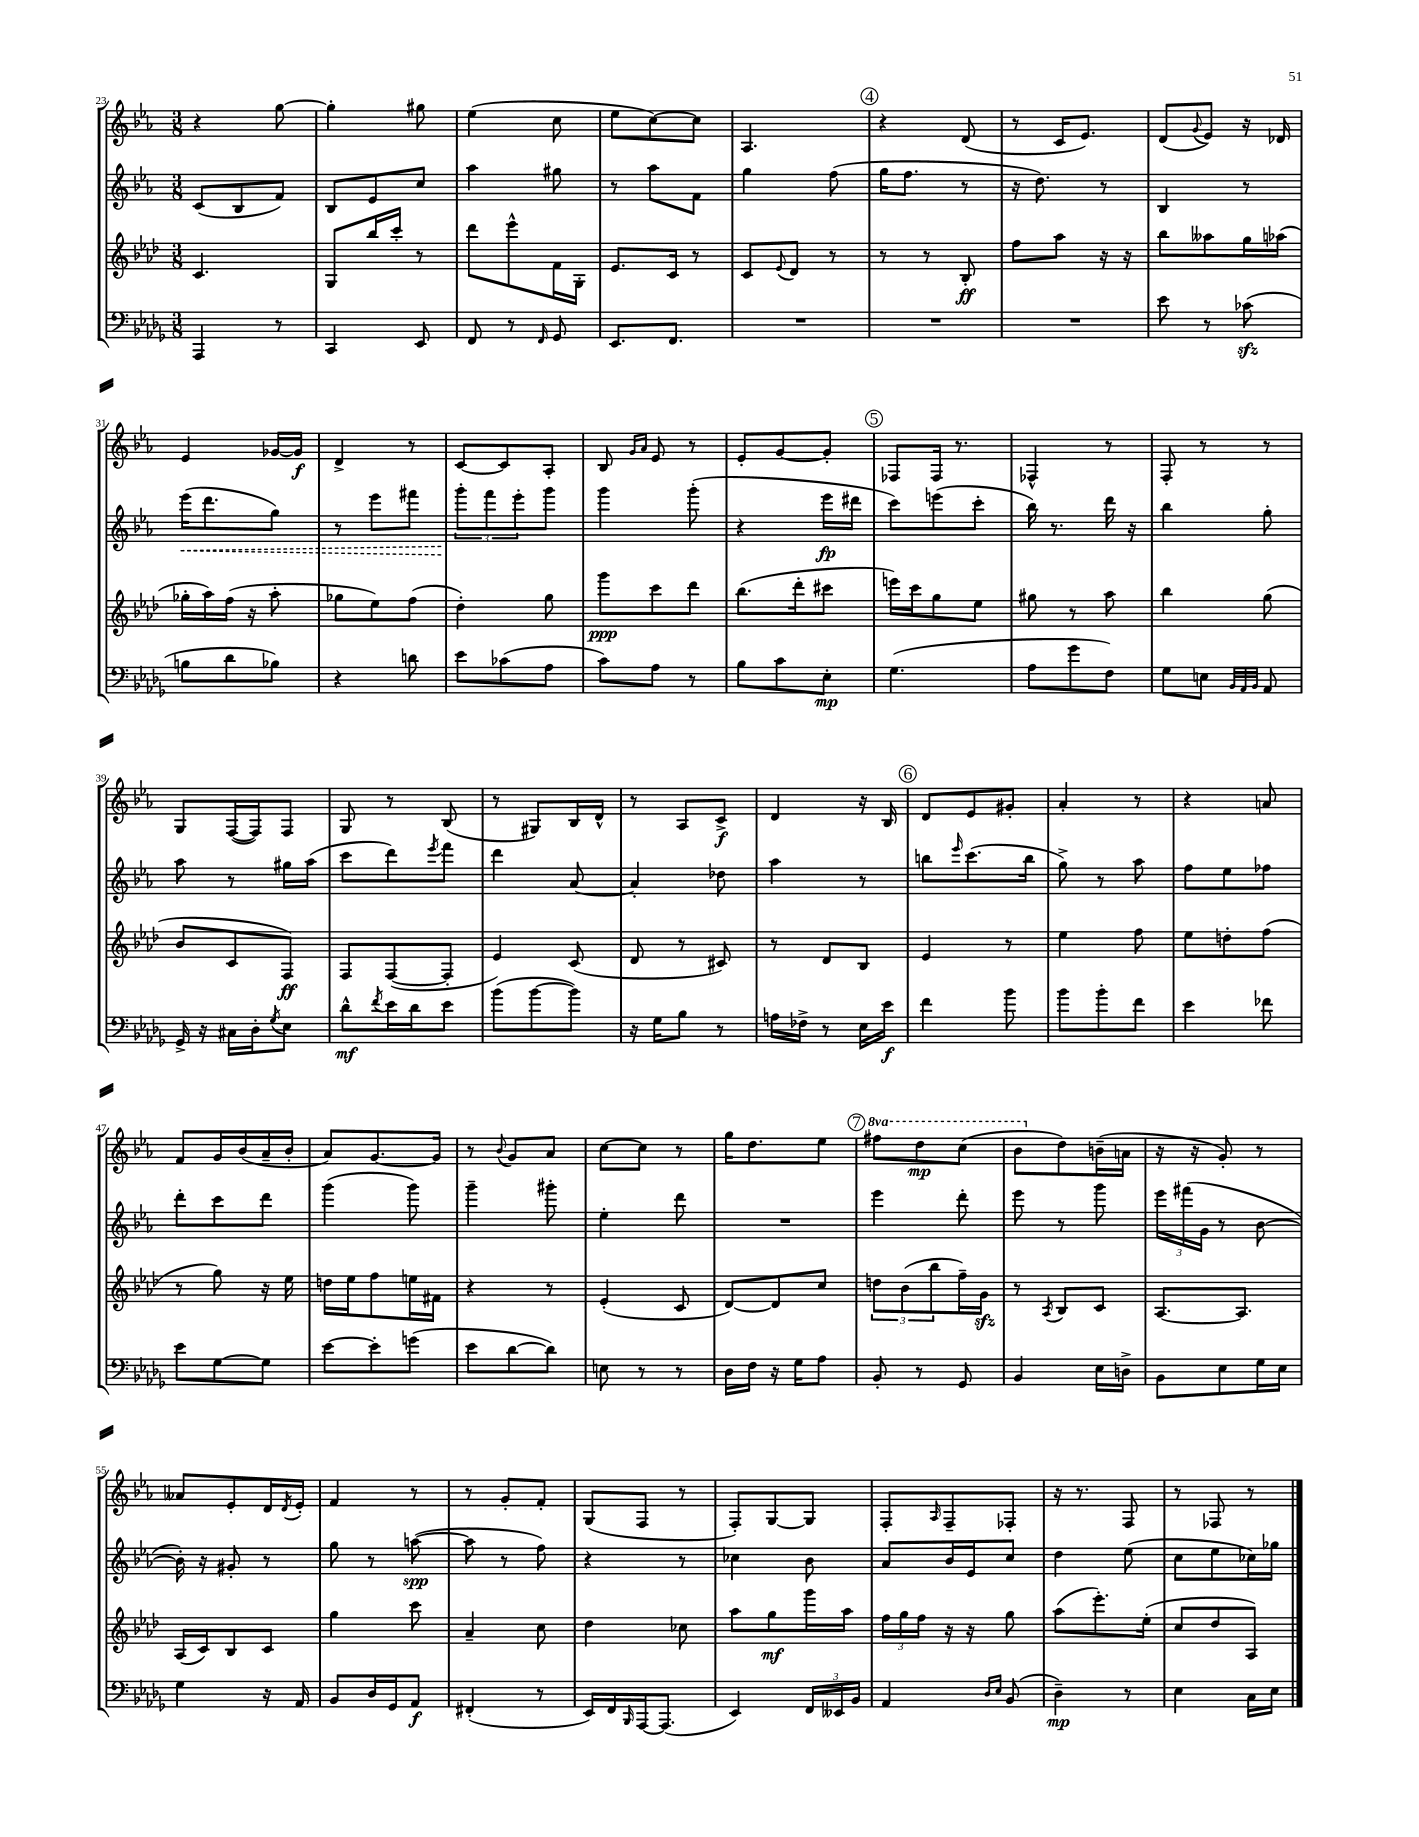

**kern	**dynam	**kern	**dynam	**kern	**dynam	**kern	**dynam
*part4	*part4	*part3	*part3	*part2	*part2	*part1	*part1
*staff4	*staff4	*staff3	*staff3	*staff2	*staff2	*staff1	*staff1
*clefF4	*	*clefG2	*	*clefG2	*	*clefG2	*
*k[b-e-a-d-g-]	*	*k[b-e-a-d-]	*	*k[b-e-a-]	*	*k[b-e-a-]	*
*M3/8	*	*M3/8	*	*M3/8	*	*M3/8	*
=23	=23	=23	=23	=23	=23	=23	=23
4AAA-/	.	4.c/	.	(8c/L	.	4r	.
.	.	.	.	8B-/	.	.	.
8r	.	.	.	8f/J)	.	[8gg\	.
=24	=24	=24	=24	=24	=24	=24	=24
4CC/	.	8G/L	.	8B-/L	.	4gg'\]	.
.	.	16bb-/L	.	8e-/	.	.	.
.	.	16ccc'/JJ	.	.	.	.	.
8EE-/	.	8r	.	8cc/J	.	8gg#X\	.
=25	=25	=25	=25	=25	=25	=25	=25
8FF/	.	8ddd-\L	.	4aa-\	.	(4ee-\	.
8r	.	8eee-^^\	.	.	.	.	.
16qqFF/	.	.	.	.	.	.	.
8GG-/	.	16f\L	.	8gg#X\	.	8cc\	.
.	.	16G'\JJ	.	.	.	.	.
=26	=26	=26	=26	=26	=26	=26	=26
8.EE-/L	.	8.e-/L	.	8r	.	8ee-\L	.
.	.	.	.	8aa-\L	.	[8cc\)	.
8.FF/J	.	16c/Jk	.	.	.	.	.
.	.	8r	.	8f\J	.	8cc\J]	.
=27	=27	=27	=27	=27	=27	=27	=27
4.r	.	8c/L	.	4gg\	.	4.A-/	.
.	.	8qqe-/	.	.	.	.	.
.	.	8d-/J	.	.	.	.	.
.	.	8r	.	(8ff\	.	.	.
!!LO:REH:place=s1:t=4
=28	=28	=28	=28	=28	=28	=28	=28
4.r	.	8r	.	16gg\KL	.	4r	.
.	.	.	.	8.ff\J	.	.	.
.	.	8r	.	.	.	.	.
.	.	8B-'/	ff	8r	.	(8d/	.
=29	=29	=29	=29	=29	=29	=29	=29
4.r	.	8ff\L	.	16r	.	8r	.
.	.	.	.	8.dd\)	.	.	.
.	.	8aa-\J	.	.	.	16c/KL	.
.	.	.	.	.	.	8.e-/J)	.
.	.	16r	.	8r	.	.	.
.	.	16r	.	.	.	.	.
=30	=30	=30	=30	=30	=30	=30	=30
8e-\	.	8bb-\L	.	4B-/	.	(8d/L	.
.	.	.	.	.	.	8qqg/	.
8r	.	8aa--X\	.	.	.	8e-/J)	.
(8c-Xzz\	.	16gg\L	.	8r	.	16r	.
.	.	(16aa-X\JJ	.	.	.	16d-X/	.
!!LO:LB:g=z
=31	=31	=31	=31	=31	=31	=31	=31
!	!	!	!	!	!LO:HP:b	!	!
8Bn\L	.	16gg-X'\LL	.	(16eee-\KL	<	4e-/	.
.	.	16aa-\)	.	8.ddd\	.	.	.
8d-\	.	(16ff\JJ	.	.	.	.	.
.	.	16r	.	.	.	.	.
8B-X\J)	.	8aa-'\	.	8gg\J)	.	[16g-X/LL	.
.	.	.	.	.	.	16g-/JJ]	f
=32	=32	=32	=32	=32	=32	=32	=32
4r	.	8gg-X\L	.	8r	.	4d^/	.
.	.	8ee-\)	.	8eee-\L	.	.	.
8dn\	.	(8ff\J	.	8fff#X\J	.	8r	.
=33	=33	=33	=33	=33	=33	=33	=33
8e-\L	.	4dd-'\)	.	12ggg'\L	.	[8c/L	.
.	.	.	.	12fff\	[	.	.
(8c-X\	.	.	.	.	.	8c/]	.
.	.	.	.	12eee-'\	.	.	.
8A-\J	.	8gg\	.	8ggg\J	.	8A-'/J	.
=34	=34	=34	=34	=34	=34	=34	=34
8c\L)	.	8ggg\L	ppp	4ggg\	.	8B-/	.
.	.	.	.	.	.	16qqg/LL	.
.	.	.	.	.	.	16qqa-/JJ	.
8A-\J	.	8ccc\	.	.	.	8e-/	.
8r	.	8ddd-\J	.	(8ggg'\	.	8r	.
=35	=35	=35	=35	=35	=35	=35	=35
8B-\L	.	(8.bb-\L	.	4r	.	8e-'/L	.
8c\	.	.	.	.	.	[8g/	.
.	.	16ddd-'\k	.	.	.	.	.
8E-'\J	mp	8ccc#X\J	.	16eee-\LL	fp	8g'/J]	.
.	.	.	.	16ddd#X\JJ	.	.	.
!!LO:REH:place=s1:t=5
=36	=36	=36	=36	=36	=36	=36	=36
(4.G-\	.	16eeen\LL)	.	8ccc\L)	.	8F-X/L	.
.	.	16ccc\J	.	.	.	.	.
.	.	8gg\	.	(8eeen\	.	16F-/Jk	.
.	.	.	.	.	.	8.r	.
.	.	8ee-\J	.	8ccc'\J	.	.	.
=37	=37	=37	=37	=37	=37	=37	=37
8A-\L	.	8gg#X\	.	16bb-\)	.	4F-X^^/	.
.	.	.	.	8.r	.	.	.
8g-\	.	8r	.	.	.	.	.
8F\J)	.	8aa-\	.	16ddd\	.	8r	.
.	.	.	.	16r	.	.	.
=38	=38	=38	=38	=38	=38	=38	=38
8G-\L	.	4bb-\	.	4bb-\	.	8F'/	.
8En\J	.	.	.	.	.	8r	.
32qqBB-/LLL	.	.	.	.	.	.	.
32qqAA-/	.	.	.	.	.	.	.
32qqBB-/JJJ	.	.	.	.	.	.	.
8AA-/	.	(8gg\	.	8gg'\	.	8r	.
!!LO:LB:g=z
=39	=39	=39	=39	=39	=39	=39	=39
16GG-^/	.	8b-/L	.	8aa-\	.	8G/L	.
16r	.	.	.	.	.	.	.
16C#X\LL	.	8c/	.	8r	.	([16F/L	.
16D-'\J	.	.	.	.	.	16F/J])	.
8qG-/	.	.	.	.	.	.	.
8E-\J	.	8F/J)	ff	16gg#X\LL	.	8F/J	.
.	.	.	.	(16aa-\JJ	.	.	.
=40	=40	=40	=40	=40	=40	=40	=40
8d-^^\L	mf	8F/L	.	8ccc\L	.	8G/	.
8qf/	.	.	.	.	.	.	.
16e-\L	.	([8F/	.	8ddd\)	.	8r	.
16d-\J	.	.	.	.	.	.	.
.	.	.	.	8qeee-/	.	.	.
8e-\J	.	8F'/J]	.	8fff\J	.	(8B-/	.
=41	=41	=41	=41	=41	=41	=41	=41
(8b-\L	.	4e-/)	.	4ddd\	.	8r	.
[8b-\	.	.	.	.	.	8G#X/L)	.
8b-\J])	.	(8c/	.	[8a-/	.	16B-/L	.
.	.	.	.	.	.	16d^^/JJ	.
=42	=42	=42	=42	=42	=42	=42	=42
16r	.	8d-/	.	4a-'/]	.	8r	.
16G-\KL	.	.	.	.	.	.	.
8B-\J	.	8r	.	.	.	8A-/L	.
8r	.	8c#X/)	.	8dd-X\	.	8c^/J	f
=43	=43	=43	=43	=43	=43	=43	=43
16An\LL	.	8r	.	4aa-\	.	4d/	.
16F-X^\JJ	.	.	.	.	.	.	.
8r	.	8d-/L	.	.	.	.	.
16E-\LL	.	8B-/J	.	8r	.	16r	.
16e-\JJ	f	.	.	.	.	16B-/	.
!!LO:REH:place=s1:t=6
=44	=44	=44	=44	=44	=44	=44	=44
4f\	.	4e-/	.	8bbn\L	.	8d/L	.
.	.	.	.	16qqeee-/	.	.	.
.	.	.	.	(8.ccc\	.	8e-/	.
8b-\	.	8r	.	.	.	8g#X'/J	.
.	.	.	.	16bb\Jk	.	.	.
=45	=45	=45	=45	=45	=45	=45	=45
8b-\L	.	4ee-\	.	8gg^\)	.	4a-'/	.
8b-'\	.	.	.	8r	.	.	.
8f\J	.	8ff\	.	8aa-\	.	8r	.
=46	=46	=46	=46	=46	=46	=46	=46
4e-\	.	8ee-\L	.	8ff\L	.	4r	.
.	.	8ddn'\	.	8ee-\	.	.	.
8f-X\	.	(8ff\J	.	8ff-X\J	.	8an/	.
!!LO:LB:g=z
=47	=47	=47	=47	=47	=47	=47	=47
8e-\L	.	8r	.	8ddd'\L	.	8f/L	.
[8G-\	.	8gg\)	.	8ccc\	.	16g/L	.
.	.	.	.	.	.	(16b-/	.
8G-\J]	.	16r	.	8ddd\J	.	16a-~/	.
.	.	16ee-\	.	.	.	16b-'/JJ	.
=48	=48	=48	=48	=48	=48	=48	=48
[8e-\L	.	16ddn\LL	.	(4ggg\	.	8a-/L)	.
.	.	16ee-\J	.	.	.	.	.
8e-'\]	.	8ff\	.	.	.	[8.g/	.
(8gn\J	.	16een\L	.	8ggg\)	.	.	.
.	.	16f#X\JJ	.	.	.	16g/Jk]	.
=49	=49	=49	=49	=49	=49	=49	=49
8e-\L	.	4r	.	4ggg~\	.	8r	.
.	.	.	.	.	.	8qqb-/	.
[8d-\	.	.	.	.	.	8g/L	.
8d-\J])	.	8r	.	8ggg#X'\	.	8a-/J	.
=50	=50	=50	=50	=50	=50	=50	=50
8En\	.	(4e-'/	.	4ee-'\	.	[8cc\L	.
8r	.	.	.	.	.	8cc\J]	.
8r	.	8c/	.	8ddd\	.	8r	.
=51	=51	=51	=51	=51	=51	=51	=51
16D-\LL	.	[8d-/L)	.	4.r	.	16gg\KL	.
16F\JJ	.	.	.	.	.	8.dd\	.
16r	.	8d-/]	.	.	.	.	.
16G-\KL	.	.	.	.	.	.	.
8A-\J	.	8cc/J	.	.	.	8ee-\J	.
!!LO:REH:place=s1:t=7
=52	=52	=52	=52	=52	=52	=52	=52
*	*	*	*	*	*	*8va	*
8BB-'/	.	12ddn\L	.	4eee-\	.	8fff#X\L	.
.	.	(12b-\	.	.	.	.	.
8r	.	.	.	.	.	8ddd\	mp
.	.	12bb-\	.	.	.	.	.
8GG-/	.	16ff~\L)	.	8ddd'\	.	(8ccc\J	.
.	.	16gzz\JJ	.	.	.	.	.
=53	=53	=53	=53	=53	=53	=53	=53
4BB-/	.	8r	.	8eee-\	.	8bb-\L	.
.	.	8qA-/	.	.	.	.	.
*	*	*	*	*	*	*X8va	*
.	.	8B-/L	.	8r	.	8dd\)	.
16E-\LL	.	8c/J	.	8ggg\	.	(16bn~\L	.
16Dn^\JJ	.	.	.	.	.	16an\JJ	.
=54	=54	=54	=54	=54	=54	=54	=54
8BB-\L	.	[8.A-/L	.	24eee-\LL	.	16r	.
.	.	.	.	(24fff#X\	.	.	.
.	.	.	.	.	.	16r	.
.	.	.	.	24g\JJ	.	.	.
8E-\	.	.	.	8r	.	8g'/)	.
.	.	8.A-/J]	.	.	.	.	.
16G-\L	.	.	.	[8b-\	.	8r	.
16E-\JJ	.	.	.	.	.	.	.
!!LO:LB:g=z
=55	=55	=55	=55	=55	=55	=55	=55
4G-\	.	(16A-/LL	.	16b-'\])	.	8a--X/L	.
.	.	16c/J)	.	16r	.	.	.
.	.	8B-/	.	8g#X'/	.	8e-'/	.
16r	.	8c/J	.	8r	.	16d/L	.
.	.	.	.	.	.	8qd/	.
16AA-/	.	.	.	.	.	16e-'/JJ	.
=56	=56	=56	=56	=56	=56	=56	=56
8BB-/L	.	4gg\	.	8gg\	.	4f/	.
16D-/L	.	.	.	8r	.	.	.
16GG-/J	.	.	.	.	.	.	.
8AA-/J	f	8ccc\	.	([8aan\	spp	8r	.
=57	=57	=57	=57	=57	=57	=57	=57
(4FF#X'/	.	4a-~/	.	8aa\]	.	8r	.
.	.	.	.	8r	.	8g'/L	.
8r	.	8cc\	.	8ff\)	.	8f'/J	.
=58	=58	=58	=58	=58	=58	=58	=58
16EE-/LL)	.	4dd-\	.	4r	.	(8G/L	.
16FF/	.	.	.	.	.	.	.
16qqBBB-/	.	.	.	.	.	.	.
[16AAA-/J	.	.	.	.	.	8F/J	.
(8.AAA-/J]	.	.	.	.	.	.	.
.	.	8cc-X\	.	8r	.	8r	.
=59	=59	=59	=59	=59	=59	=59	=59
4EE-/)	.	8aa-\L	.	4cc-X\	.	8F'/L)	.
.	.	8gg\	mf	.	.	[8G/	.
24FF/LL	.	16ggg\L	.	8b-\	.	8G/J]	.
24EE--X/	.	.	.	.	.	.	.
.	.	16aa-\JJ	.	.	.	.	.
24BB-/JJ	.	.	.	.	.	.	.
=60	=60	=60	=60	=60	=60	=60	=60
4AA-/	.	24ff\LL	.	8a-/L	.	8F'/L	.
.	.	24gg\	.	.	.	.	.
.	.	24ff\JJ	.	.	.	.	.
.	.	.	.	.	.	16qqA-/	.
.	.	16r	.	16b-/L	.	8F~/	.
.	.	16r	.	16e-/J	.	.	.
16qqD-/LL	.	.	.	.	.	.	.
16qqE-/JJ	.	.	.	.	.	.	.
(8BB-/	.	8gg\	.	8cc/J	.	8F-X'/J	.
=61	=61	=61	=61	=61	=61	=61	=61
4D-~\)	mp	(8aa-\L	.	4dd\	.	16r	.
.	.	.	.	.	.	8.r	.
.	.	8.eee-'\)	.	.	.	.	.
8r	.	.	.	(8ee-\	.	8F/	.
.	.	(16ee-'\Jk	.	.	.	.	.
=62	=62	=62	=62	=62	=62	=62	=62
4E-\	.	8cc/L	.	8cc\L	.	8r	.
.	.	8dd-/	.	8ee-\	.	8F-X/	.
16C\LL	.	8A-/J)	.	16cc-X\L)	.	8r	.
16E-\JJ	.	.	.	16gg-X\JJ	.	.	.
==	==	==	==	==	==	==	==
*-	*-	*-	*-	*-	*-	*-	*-
